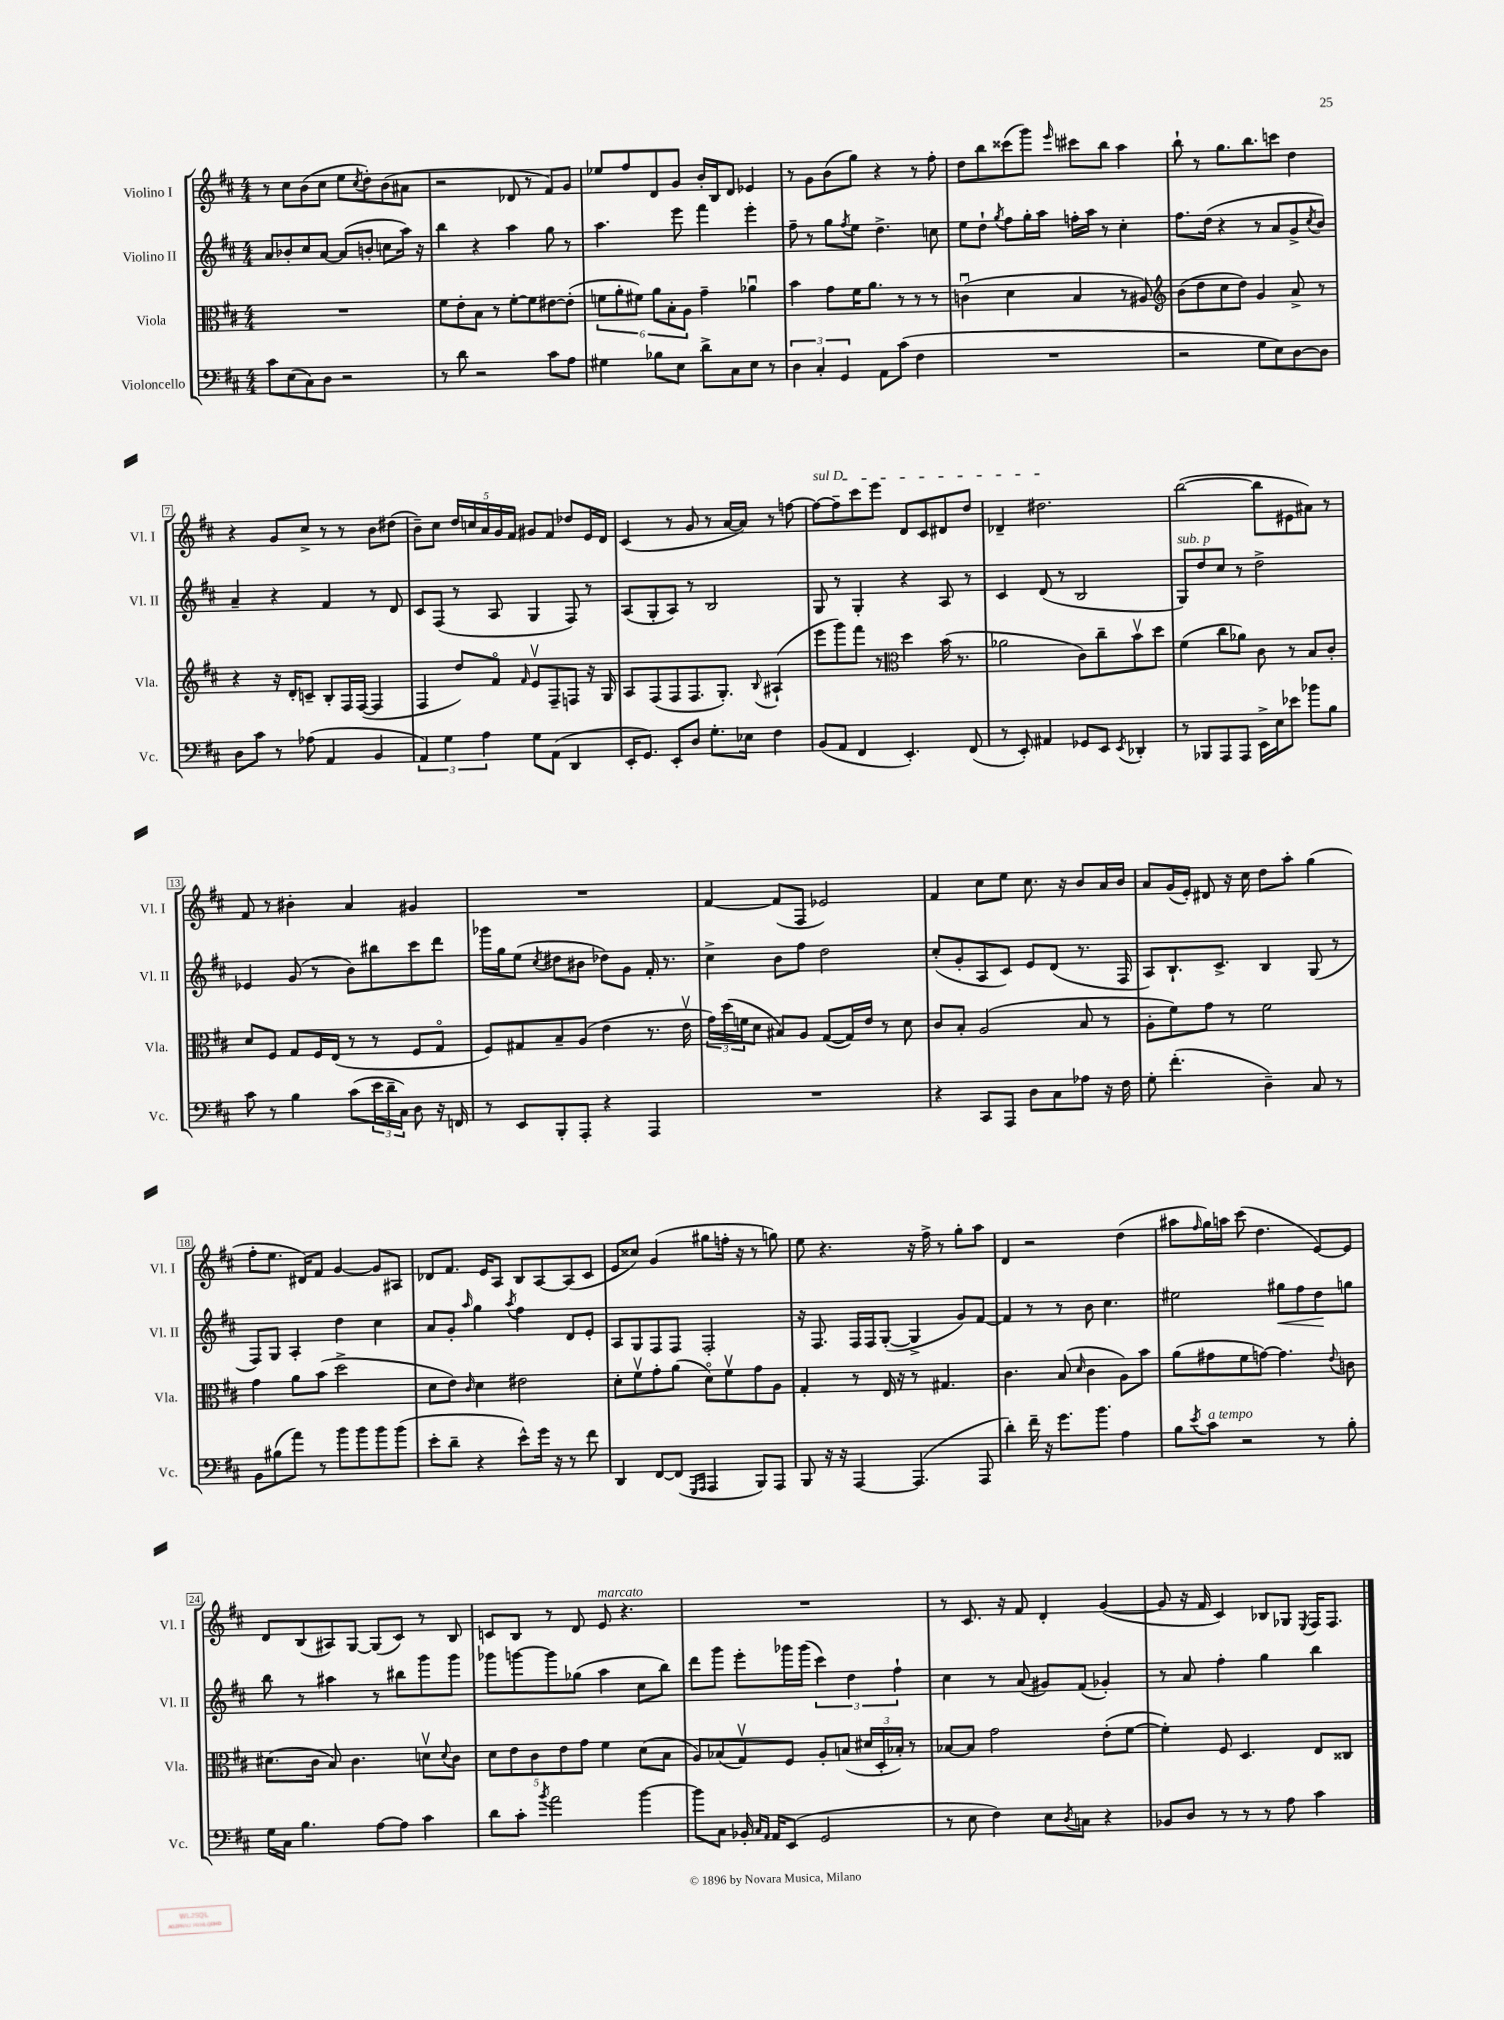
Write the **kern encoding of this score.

**kern	**kern	**kern	**dynam	**kern
*part4	*part3	*part2	*part2	*part1
*staff4	*staff3	*staff2	*staff2	*staff1
*I"Violoncello	*I"Viola	*I"Violino II	*	*I"Violino I
*I'Vc.	*I'Vla.	*I'Vl. II	*	*I'Vl. I
*clefF4	*clefC3	*clefG2	*	*clefG2
*k[f#c#]	*k[f#c#]	*k[f#c#]	*	*k[f#c#]
*M4/4	*M4/4	*M4/4	*	*M4/4
=1	=1	=1	=1	=1
8c#\L	1r	8a/L	.	8r
(8E\	.	8b-X'/	.	8cc#\L
8C#\)	.	8cc#/	.	(8b\
8D\J	.	[8a/J	.	8cc#\J
2r	.	(8a/L]	.	8ee\L
.	.	.	.	8qcc#/
.	.	8bn'/J	.	8dd'\)
.	.	8ccn\L	.	(8b\
.	.	16aa\Jk)	.	8a#X\J
.	.	16r	.	.
=2	=2	=2	=2	=2
8r	8f#\L	4bb\	.	2r
8d\	8e'\	.	.	.
2r	8B\J	4r	.	.
.	8r	.	.	.
.	[8f#'\L	4aa\	.	8d-X/
.	8f#\]	.	.	8r
8c#\L	[8e#X\	8gg\	.	8f#/L)
8A\J	(8e#'\J]	8r	.	8g/J
=3	=3	=3	=3	=3
4G#X\	12fn\L	4.aa\	.	8ee-X/L
.	12a'\	.	.	.
.	.	.	.	8ff#/
.	12f#X\J)	.	.	.
8B-X\L	12a\L	.	.	8d/
.	12B'\	.	.	.
8E\J	.	8eee\	.	8g/J
.	12A\J	.	.	.
8d^\L	4g~\	4fff#\	.	16b'/LL
.	.	.	.	16B/J
8C#\	.	.	.	8d/J
8E\J	4a-Xu\	4eee'\	.	4e-X/
8r	.	.	.	.
=4	=4	=4	=4	=4
6D\	4b\	8ff#~\	.	8r
.	.	8r	.	8g\L
6C#'/	.	.	.	.
.	8g\L	8gg\L	.	(8b\
6GG/	.	.	.	.
.	.	8qff#/	.	.
.	16f#\K	8ee\J	.	8gg\J)
.	8.a\J	.	.	.
8AA\L	.	4.dd^\	.	4r
(8c#\J	8r	.	.	.
4F#\	8r	.	.	8r
.	8r	8ccn\	.	8ff#'\
=5	=5	=5	=5	=5
1r	(4cnu\	8ee\L	.	8dd\L
.	.	8dd`\J	.	8bb\
.	.	8qgg/	.	.
.	4d\	8ff#\L	.	(8ccc##X\
.	.	16gg'\L	.	8ggg\J)
.	.	16aa\JJ	.	.
.	.	.	.	16qqeee/
.	4B/	16ffn'\LL	.	8ccc#X\L
.	.	16aa\JJ	.	.
.	.	8r	.	8bb\J
.	8r	4cc#'\	.	4aa\
.	8A#X/)	.	.	.
=6	=6	=6	=6	=6
*	*clefG2	*	*	*
2r	(8b\L	8.ff#\L	.	8bb`\
.	8dd\	.	.	8r
.	.	(16dd\Jk	.	.
.	8cc#\	4r	.	8.gg\L
.	8dd\J)	.	.	.
.	.	.	.	8.bb\
8G\L	4g/	8r	.	.
8E\)	.	8a/L	.	8cccn\J
[8D\	8a^/	8g^/	.	4dd\
.	.	8qcc#/	.	.
8D\J]	8r	8b/J)	.	.
!!LO:LB:g=z
=7	=7	=7	=7	=7
8D\L	4r	4a~/	.	4r
8c#\J	.	.	.	.
8r	16r	4r	.	8g/L
.	16d'/KL	.	.	.
(8A-X\	8cn~/J	.	.	8cc#^/J
4AA/	8B'/L	4f#/	.	8r
.	16F#/L	.	.	8r
.	([16F#/JJ	.	.	.
4BB/	4F#/]	8r	.	8b\L
.	.	8d/	.	(8dd#X\J
=8	=8	=8	=8	=8
6AA/)	4F#/	8c#/L	.	8b~\L)
.	.	(8F#/J	.	8cc#\J
6G\	.	.	.	.
.	8dd/L)	8r	.	20dd/LL
.	.	.	.	20ccn/
6A\	.	.	.	.
.	.	.	.	20a/
.	8f#/J	8A/	.	.
.	.	.	.	20g/
.	.	.	.	20f#/JJ
.	16qqf#/	.	.	.
8G\L	8ev/L	4G/	.	8g#X/L
(8AA\J	8F#~/	.	.	8f#/J
4DD/	8Fn/J	8F#/)	.	8dd-X/L
.	16r	8r	.	16e/L
.	16G/	.	.	16d/JJ
=9	=9	=9	=9	=9
16EE'/KL	8A/L	(8A/L	.	(4c#/
8.GG/J)	.	.	.	.
.	(8F#/	8G'/	.	.
8EE'/L	8F#/	8A/J)	.	8r
8D/J	8.F#/	8r	.	8g/
8.G'\L	.	2B/	.	8r
.	8.G'/J)	.	.	.
.	.	.	.	[16a/LL
16E-X\Jk	.	.	.	16a/JJ])
.	8qqB/	.	.	.
4F#\	(4A#X`/	.	.	8r
.	.	.	.	[8ffn\
=10	=10	=10	=10	=10
!	!	!	!	!LO:TX:a:i:t=sul D
(8BB/L	8eee\L	8G/	.	8ff\L_
8AA/J	8ggg\)	8r	.	8ff~\]
4FF#/	8fff#\J	4G'/	.	8ccc#\
.	8r	.	.	8eee\J
*	*clefC3	*	*	*
4.EE'/)	4dd\	4r	.	8d/L
.	.	.	.	8c#/
.	(16b\	8A/	.	8d#X/
.	8.r	.	.	.
(8FF#/	.	8r	.	8dd/J
=11	=11	=11	=11	=11
8r	2a-X\	4c#/	.	4d-X~/
8EE'/)	.	.	.	.
4AA#X/	.	(8d/	.	2.dd#X\
.	.	8r	.	.
8GG-X/L	8c#\L)	2B/	.	.
8EE/J	8cc#~\	.	.	.
8qEE/	.	.	.	.
4DD-X'/	8bv\	.	.	.
.	8dd\J	.	.	.
=12	=12	=12	=12	=12
!	!	!LO:TX:a:i:t=sub. p	!	!
8r	(4f#\	8G/L)	.	([2bb\
8BBB-X/L	.	8dd/	.	.
8AAA/	8cc#\L	8cc#/J	.	.
8AAA/J	8a-X\J)	8r	.	.
16EE^\LL	8c#\	2dd^\	.	8bb\L]
16E\J	.	.	.	.
8e-X\J	8r	.	.	8e#X\
8b-X\L	8B/L	.	.	8a#X\J)
8B\J	8c#'/J	.	.	8r
!!LO:LB:g=z
=13	=13	=13	=13	=13
8c#\	8d/L	4e-X/	.	8f#/
8r	8F#/J	.	.	8r
4B\	8G/L	(8g/	.	4b#X'\
.	16F#/L	8r	.	.
.	(16E/JJ	.	.	.
(8c#\L	8r	8b\L)	.	4a/
24e\L	8r	8bb#X\	.	.
24d~\	.	.	.	.
24C#\JJ)	.	.	.	.
8D\	8F#/L	8ccc#\	.	4g#X/
16r	8G/J	8ddd\J	.	.
16FFn/	.	.	.	.
=14	=14	=14	=14	=14
8r	8F#/L)	16ggg-X\LL	.	1r
.	.	16gg\J	.	.
8EE/L	8G#X/	(8ee\J	.	.
.	.	8qcc#/	.	.
8BBB'/	8B~/	8dd#X\L	.	.
8AAA'/J	(8A/J	8b#X\J	.	.
4r	4e\	8dd-X\L)	.	.
.	.	8g\J	.	.
4AAA/	8.r	16f#'/	.	.
.	.	8.r	.	.
.	16ev\	.	.	.
=15	=15	=15	=15	=15
1r	24g\LL)	4cc#^\	.	[4f#/
.	(24dd\	.	.	.
.	24fn\J	.	.	.
.	8d\J	.	.	.
.	8B#X/L)	8b\L	.	(8f#/L]
.	8A/J	8ff#\J	.	8F#/J
.	([8G/L	2dd\	.	2e-X/)
.	16G/L])	.	.	.
.	16e/JJ	.	.	.
.	8r	.	.	.
.	8d\	.	.	.
=16	=16	=16	=16	=16
4r	8c#/L	(8cc#'/L	.	4f#/
.	8B'/J	8g'/	.	.
8CC#/L	(2A/	8A/	.	8cc#\L
8AAA/J	.	8c#/J)	.	8ee\J
8D\L	.	8e/L	.	8.cc#\
8C#\	.	(8d/J	.	.
.	.	.	.	16r
8A-X\J	8B/	8.r	.	8b/L
16r	8r	.	.	16a/L
16F#\	.	16F#/	.	16b/JJ
=17	=17	=17	=17	=17
8G'\	8A'\L	8A/L)	.	8a/L
(4.f#'\	8f#\)	8.B`/	.	(16g/L
.	.	.	.	16e'/JJ)
.	8g\J	.	.	8d#X/
.	.	8.c#^/J	.	.
.	8r	.	.	16r
.	.	.	.	16cc#\
4D~\)	2f#\	4B/	.	8dd\L
.	.	.	.	8aa'\J
8C#/	.	(8G/	.	(4gg\
8r	.	8r	.	.
!!LO:LB:g=z
=18	=18	=18	=18	=18
8BB\L	4g\	8F#/L)	.	8ff#'\L
(8B#X\	.	8G/J	.	8.ee\J
8a\J)	8a\L	4A'/	.	.
.	.	.	.	16d#X/KL)
8r	(8b\J	.	.	8f#/J
8b\L	2dd^\	4dd\	.	[4g/
8b\	.	.	.	.
8b\	.	4cc#\	.	8g/L]
(8b\J	.	.	.	8A#X/J
=19	=19	=19	=19	=19
8e'\L	8d\L	8a/L	.	8d-X/L
8d~\J	8e\J)	8g'/J	.	8.f#/J
.	16qqc#/	16qqaa/	.	.
4r	4d\	4gg\	.	.
.	.	.	.	16e/KL
.	.	.	.	8A/J
.	.	8qaa/	.	.
8e^^\L)	2e#X\	4ff#\	.	8B/L
16g\Jk	.	.	.	[8A/
16r	.	.	.	.
8r	.	8d/L	.	(8A/]
8f#\	.	8e'/J	.	8c#/J
=20	=20	=20	=20	=20
4DD/	8d'\L	8A/L	.	8e/L
.	8f#v\	8G/	.	8cc##X/J)
[8FF#/L	8g'\	8F#/	.	(4g/
(8FF#/J]	(8a\J	8F#/J	.	.
16qqGGG/LL	.	.	.	.
16qqAAA/JJ	.	.	.	.
4AAA/	8d\L)	2F#'/	.	8gg#X\L
.	8f#v\	.	.	16ffn'\Jk
.	.	.	.	16r
8BBB/L)	8g\	.	.	8r
8AAA/J	8A\J	.	.	8ggn\)
=21	=21	=21	=21	=21
8BBB/	4G'/	16r	.	8ee\
.	.	8.F#/	.	.
16r	.	.	.	4.r
16r	.	.	.	.
[4AAA/	8r	16F#/LL	.	.
.	.	16F#/J	.	.
.	16E/	([8G'/J	.	.
.	16r	.	.	.
(4.AAA/]	8r	4G^/]	.	16r
.	.	.	.	16ff#^\
.	4.G#X/	.	.	8r
.	.	8g/L)	.	8gg'\L
8AAA/	.	[8f#/J	.	8aa\J
=22	=22	=22	=22	=22
4d'\)	4.c#\	4f#/]	.	4d/
16f#~\	.	8r	.	2r
16r	.	.	.	.
8.g\L	(8B/	8r	.	.
.	16qqd/	.	.	.
.	4c#\	8b\	.	.
8.b\J	.	.	.	.
.	.	4.cc#\	.	.
4A\	8A\L)	.	.	(4dd\
.	8b\J	.	.	.
=23	=23	=23	=23	=23
8B\L	(8a\L	2ee#X\	.	8aa#X\L
8qe/	.	.	.	16qqff#/
!LO:TX:a:i:t=a tempo	!	!	!	!
8c#\J	8g#X\	.	.	16gg\L)
.	.	.	.	16aan\JJ
2r	8f#\	.	.	(8ccc#\
.	[8gn\J)	.	.	4.dd\
!	!	!	!LO:HP:b	!
.	4.g\]	8gg#X\L	<	.
.	.	8ff#\	.	.
8r	.	8dd\	.	[8e/L)
.	8qqe/	.	.	.
8B'\	8cn\	8ggn\J	[	8e/J]
!!LO:LB:g=z
=24	=24	=24	=24	=24
16G\LL	(8.d#X\L	8bb\	.	8d/L
16C#\JJ	.	.	.	.
4.B\	.	8r	.	(8B/
.	16c#\Jk	.	.	.
.	8B/)	4aa#X\	.	8A#X/)
.	4.c#\	.	.	[8G/J
[8A\L	.	8r	.	(8G/L]
8A\J]	.	8bb#X\L	.	8c#/J)
4c#\	8dnv\L	8ggg\	.	8r
.	8qqd/	.	.	.
.	8c#\J	8ggg\J	.	8B/
=25	=25	=25	=25	=25
8d\L	10d\L	8ggg-X\L	.	8cn/L
.	10e\	.	.	.
8c#'\J	.	[8gggn\	.	8B/J
.	10c#\	.	.	.
8qb/	.	.	.	.
2a\	.	8ggg\]	.	8r
.	10e\	.	.	.
.	.	(8gg-X\J	.	8d/
.	10g\J	.	.	.
!	!	!	!	!LO:TX:a:i:t=marcato
.	4f#\	4aa\	.	8e/
.	.	.	.	4.r
[4b\	(8d\L	8cc#\L	.	.
.	8B\J	8bb\J)	.	.
=26	=26	=26	=26	=26
8b\L]	8A/L)	8ddd\L	.	1r
8C#\J	(8B-X/	8ggg\J	.	.
16BB-X'/	8Gv/)	8eee'\L	.	.
16qqC#/LL	.	.	.	.
16qqAA/JJ	.	.	.	.
16AA/KL	.	.	.	.
(8EE/J	8F#/J	16ggg-X\L	.	.
.	.	(16ggg-\JJ	.	.
2GG/	8A'/L	6ccc#\)	.	.
.	(8Bn/J	.	.	.
.	.	6dd\	.	.
.	24d#X/LL	.	.	.
.	24D'/	.	.	.
.	24B-X'/JJ)	6ff#`\	.	.
.	8r	.	.	.
=27	=27	=27	=27	=27
8r	[8B-X/L	4cc#\	.	8r
8E\	8B-/J]	.	.	8.c#/
4F#\)	2g\	8r	.	.
.	.	.	.	16r
.	.	(8a/	.	8f#/
8E\L	.	8g#X/L)	.	4d'/
8qD/	.	.	.	.
8Cn\J	.	(8f#/J	.	.
4r	(8e'\L	4g-X'/)	.	([4g/
.	[8f#\J	.	.	.
=28	=28	=28	=28	=28
8BB-X/L	4f#'\])	8r	.	8g/]
8D/J	.	8a/	.	16r
.	.	.	.	16f#/
8r	8F#/	4ff#'\	.	4c#/)
8r	4.D/	.	.	.
8r	.	4gg\	.	8B-X/L
8A\	.	.	.	8G-X/J
.	.	.	.	8qE/
4c#\	8E/L	4bb\	.	16F#/KL
.	.	.	.	8.F#/J
.	8C##X/J	.	.	.
==	==	==	==	==
*-	*-	*-	*-	*-
